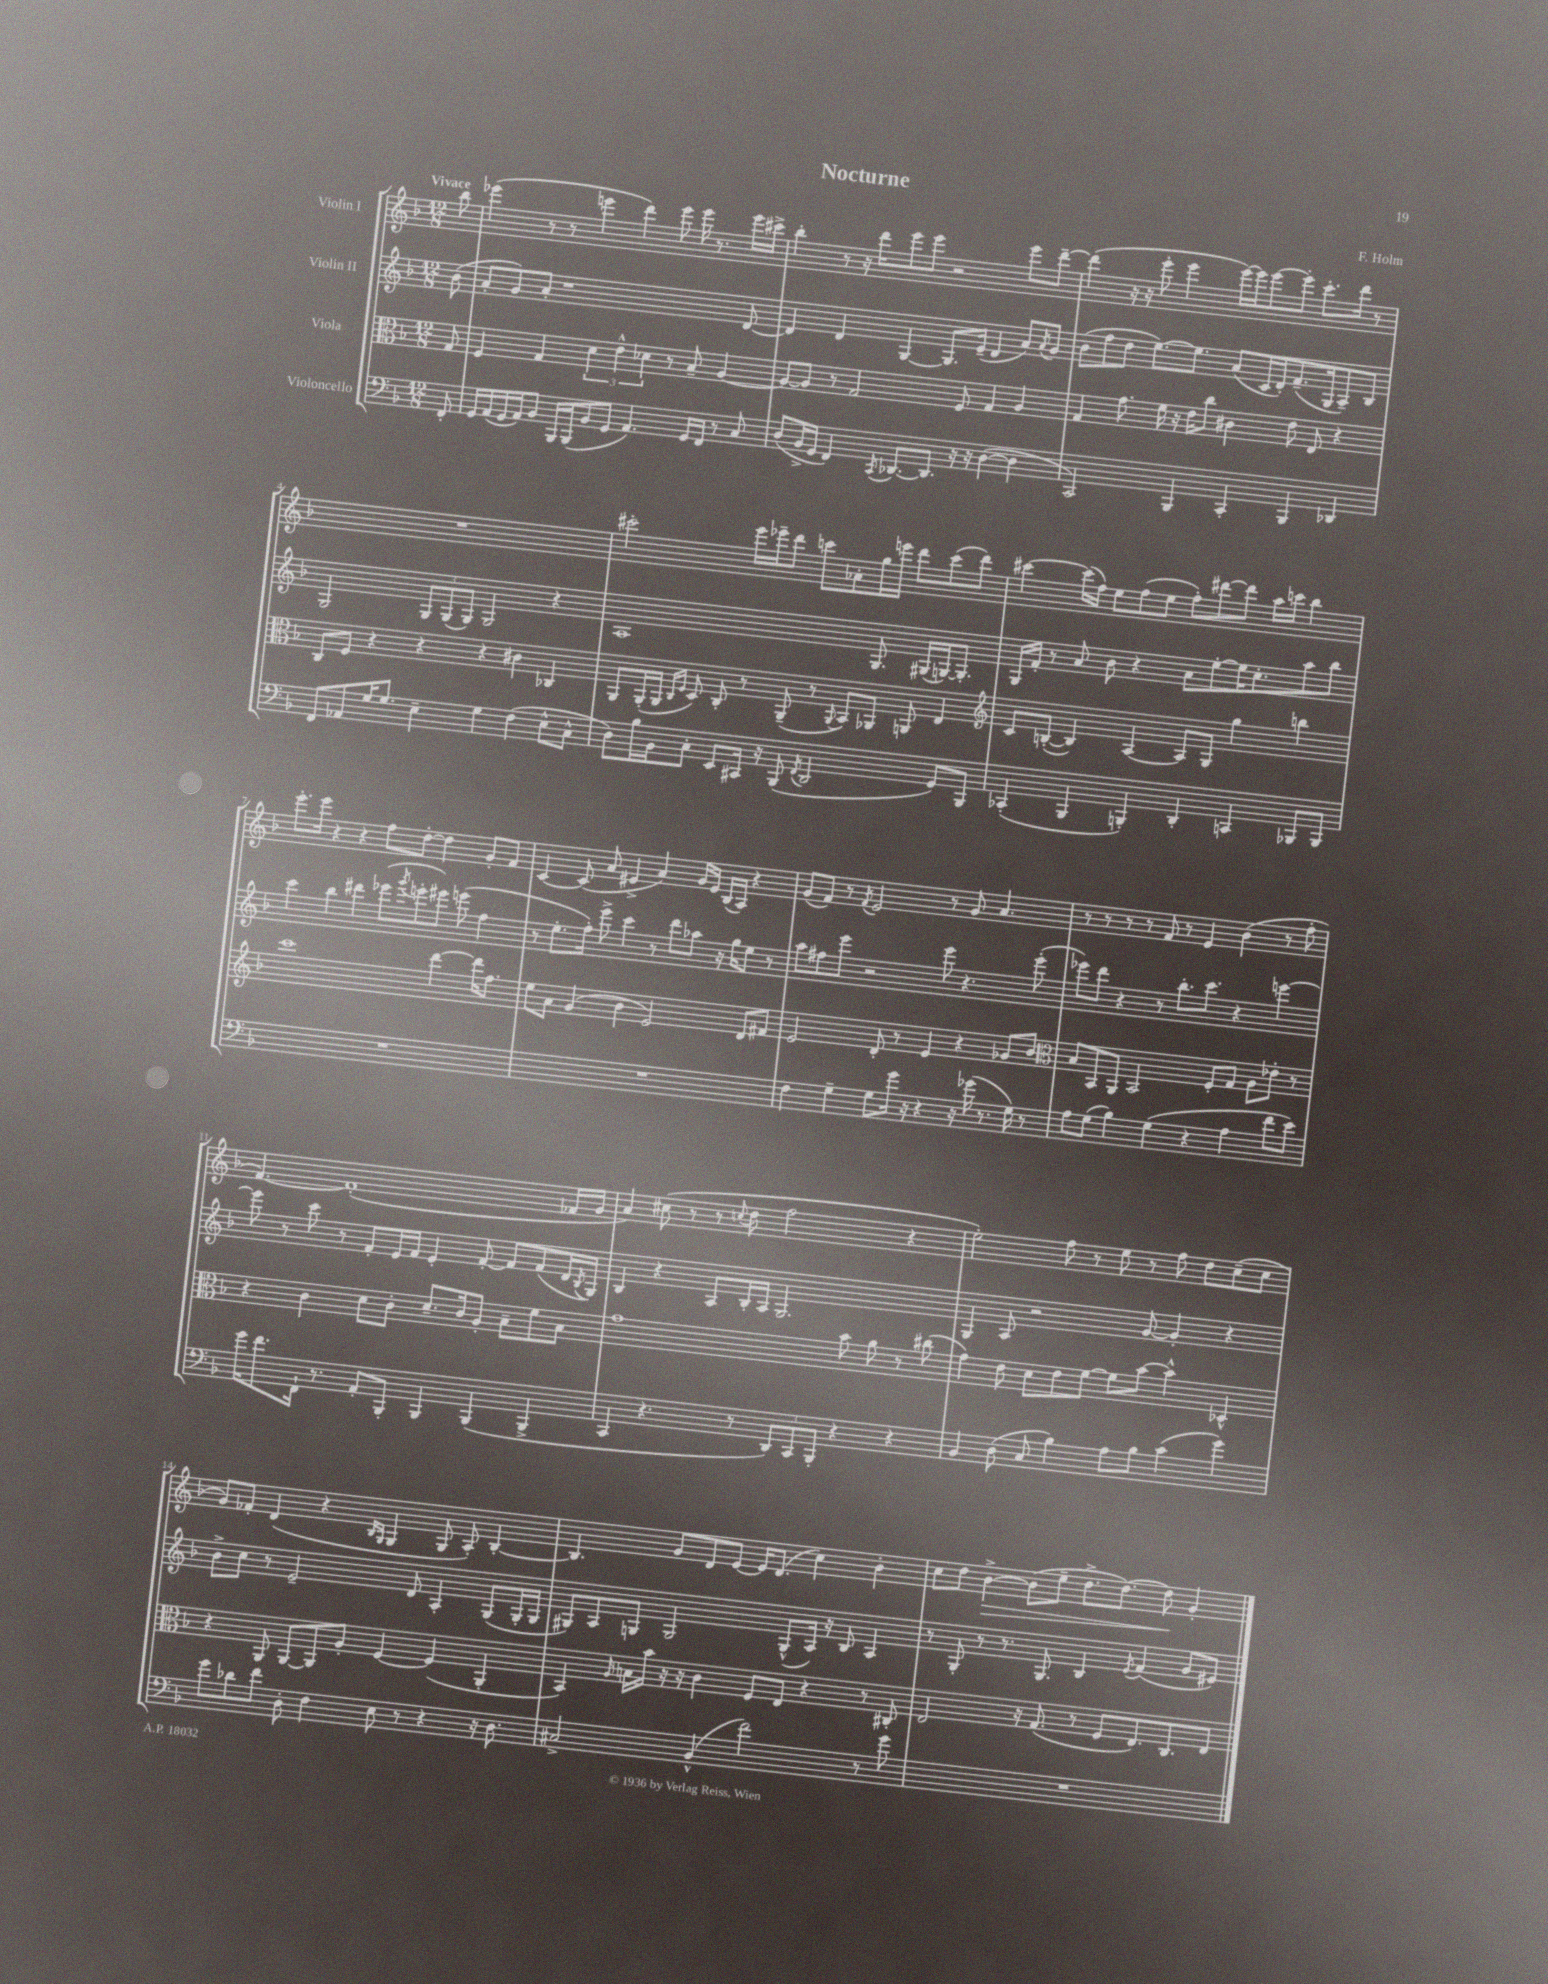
\header { title = "Nocturne" composer = "F. Holm" }
<<
\new StaffGroup <<
\new Staff = "s0" \with { instrumentName = "Violin I" } {
    \clef treble \key f \major \numericTimeSignature \time 12/8 \partial 8 \tempo "Vivace"
    bes''8 |
    ees'''4( r8 r8 e'''4 d'''4) e'''8 e'''16 r8. e'''16 cis'''16-> |
    bes''4-. r8 r16 d'''16 e'''8 e'''8 r2 e'''8 d'''8~-- |
    d'''4( r16 r16 e'''8-. e'''4 e'''16~) e'''16 e'''8~ e'''8-. c'''8.-. d'''16 r8 |
    R1. |
    cis'''2-. e'''16 ees'''16-- d'''8 c'''8 aes'8-. g''16 e'''16 d'''8 c'''8( d'''8) |
    cis'''4~ cis'''16( f''16) e''8 f''8( e''8 f''8-.) dis'''8~ dis'''8 a''16 c'''16 bes''4 |
    e'''8.-. e'''16 r4 r4 f''8 d''8~-. d''4 g'8-. f'8 |
    c'4~ c'8( a'8 eis'4-> a'4) g'16 eis'16 bes16( a16) r4 |
    g'8( f'8) r8 \acciaccatura { f'8 } e'2 r8 g'8 a'4. |
    r8 r8 r8 r8 f'8 r8 e'4 bes'4( r8 f''8-. |
    f'4.~) f'1-.( fes'16 g'16 |
    a'4) cis''8( r8 r8 \appoggiatura { c''8 } d''8 f''2 r4 |
    e''2-.) f''8 r8 e''8 r8 f''8 d''8 c''8--( c''8 |
    g'8) fes'8-. d'4( r4 \grace { bes16 g16 } g4 g8 a8-.) bes4~-. |
    bes4. g'8 d'8 e'8~ e'16 d'8.( c''4) bes'4-. |
    c''8 d''8 bes'4~->\> bes'8( e''8-- d''8.-> d''8.~) d''8\! g'4-. \bar "|." |
}
\new Staff = "s1" \with { instrumentName = "Violin II" } {
    \clef treble \key f \major \numericTimeSignature \time 12/8 \partial 8
    bes'8( |
    a'8-. g'8) a'8-. r1 d'8~ |
    d'4 d'4 g4~ g8. e'16--( d'4 a'8) \acciaccatura { a'8 } g'8 |
    bes'8( f''8 d''8 e''8.~) e''8. a'8( c'16 d'16-.) f'8.--( g16 a8--) bes8 |
    g2 \tuplet 3/2 { g8 g8( g8) } g2 r4 |
    a1 g8. gis16( g16~) g8.-. |
    g16 f'16-. r8 a'8 bes'8 r4 a'8 e''8~-. e''16 c''8.-. a''8 bes''8 |
    c'''4 bes''4 dis'''4 ees'''8( \acciaccatura { g'''8 } e'''8-. eis'''8) e'''8( f''4 |
    r8 e''8.-. f''16-.) e'''8-> c'''4 r8 d'''8 aes''8 r16 g''16 e''8 r8 |
    a''8 fis''8 e'''8 r2 e'''8 r4. e'''8-.( |
    ees'''8) d'''8 r4 r8 bes''8.-. c'''8. r4 e'''4~ |
    e'''8 r8 c'''8 r8 f'8-. e'16 f'16 e'4-. f'8~-. f'8 f'8( d'16 \acciaccatura { bes8 } g16) |
    bes4 r4 a8 bes16-. a16 g2. |
    g4 a8 r2 g'8~ g'4-. r4 |
    bes'8-> c''8 r8 e'2-- d'8 a4-. g8( g16-. g16 |
    gis8) a8 g8 g2 g8-^( a16) r16 bes8 a4 |
    r8 g8-. r8 r8. g8. bes4 \acciaccatura { e'8 } f'4( g'8 eis'8) \bar "|." |
}
\new Staff = "s2" \with { instrumentName = "Viola" } {
    \clef alto \key f \major \numericTimeSignature \time 12/8 \partial 8
    g8 |
    f4 g4 \tuplet 3/2 { d'4 e'4-^ des'4 } r8 bes8-- a4~ |
    a8~ a8 r8 g2 f8 g4 a4 |
    g4 g'8. f'16 r16 e'16 c''8 cis'4 e'8 e8 r4 |
    c8 f8 r4 r4 r4 cis'4 ces4 |
    a,8 a,16-.( a,16 \grace { c16 f16 } d8) c8-. r8 a,8--( r8 \appoggiatura { a,8 } bes,8) aes,8 a,8 e4 |
    \clef treble c'8 b8~-.( b4) a4~ a8 g8 g''4 b''4 |
    c'''1 d'''4~ d'''16 f''8. |
    e''8 a'8 g'4( bes'4 e'2) d'8 fis'8 |
    e'2 d'8-. r8 e'4 r4 ges'8 bes'8 |
    \clef alto bes8 bes,8 a,8 bes,2 f8-. g8 a8 ees'8-. r8 |
    r4 c'4 d'8 c'8-. d'8.-- c'16 a8-. bes8-- f'8 bes8 |
    g'1 bes'8 a'8 r8 cis''8( |
    g'4) e'8 d'8 e'8 f'8~ f'8 bes'8~ bes'4-^ des4-^ |
    r4 a,8 a,8~ a,8 a8-. f4~ f4( a,4-. |
    bes,4) \grace { a16 } b16 bes'16 r16 r16 c'4 f8 e8 r4 r8 cis8-. |
    e2 r16 g8.( r8 f8 e8.) c8. e8 \bar "|." |
}
\new Staff = "s3" \with { instrumentName = "Violoncello" } {
    \clef bass \key f \major \numericTimeSignature \time 12/8 \partial 8
    f,8-. |
    g,16 a,16( g,16 a,16) bes,8 bes,,16 bes,,16( bes,8 g,8 a,4.) g,16 f,16 r8 c8 |
    d8( bes,16-> g,16 f,4) \acciaccatura { c,8 } des,8.~ des,8. r16 r16 d4~( d4 |
    c,2) bes,,4 c,4-. bes,,4 des,4 |
    f,8 aes,8 g16 g8. e4-- g4 f4( e8-^ c8-^ |
    d8) bes16 bes,16 c8-. e,8 cis,16 r16 bes,,8( \acciaccatura { f,8 } d,2 g,8) bes,,8 |
    ces,4-.( bes,,4 b,,4-.) d,4-. c,4 bes,,8 bes,,8 |
    R1. |
    R1. |
    f4 g4-- g8 g'16 r16 r4 r16 ges'16( r8. g16) r8 |
    a8 g8( bes4) g4( r4 a4 f'8 e'8) |
    g'16 f'8. f,16-! r8. a,8-. bes,,8-. bes,,4 bes,,4( bes,,4-> |
    c,4 r4. r8 \tuplet 3/2 { d,8) c,8 bes,,8-. } r4 r4 |
    bes,4 d8( c8 bes4) a8 bes8 c'4( g'4) |
    g'8 des'8 f'8 d8-. f4 e8 r8 r4 r16 d8. |
    cis2-> bes,4-^( f'2) r8 g'8 |
    R1. \bar "|." |
}
>>
>>
